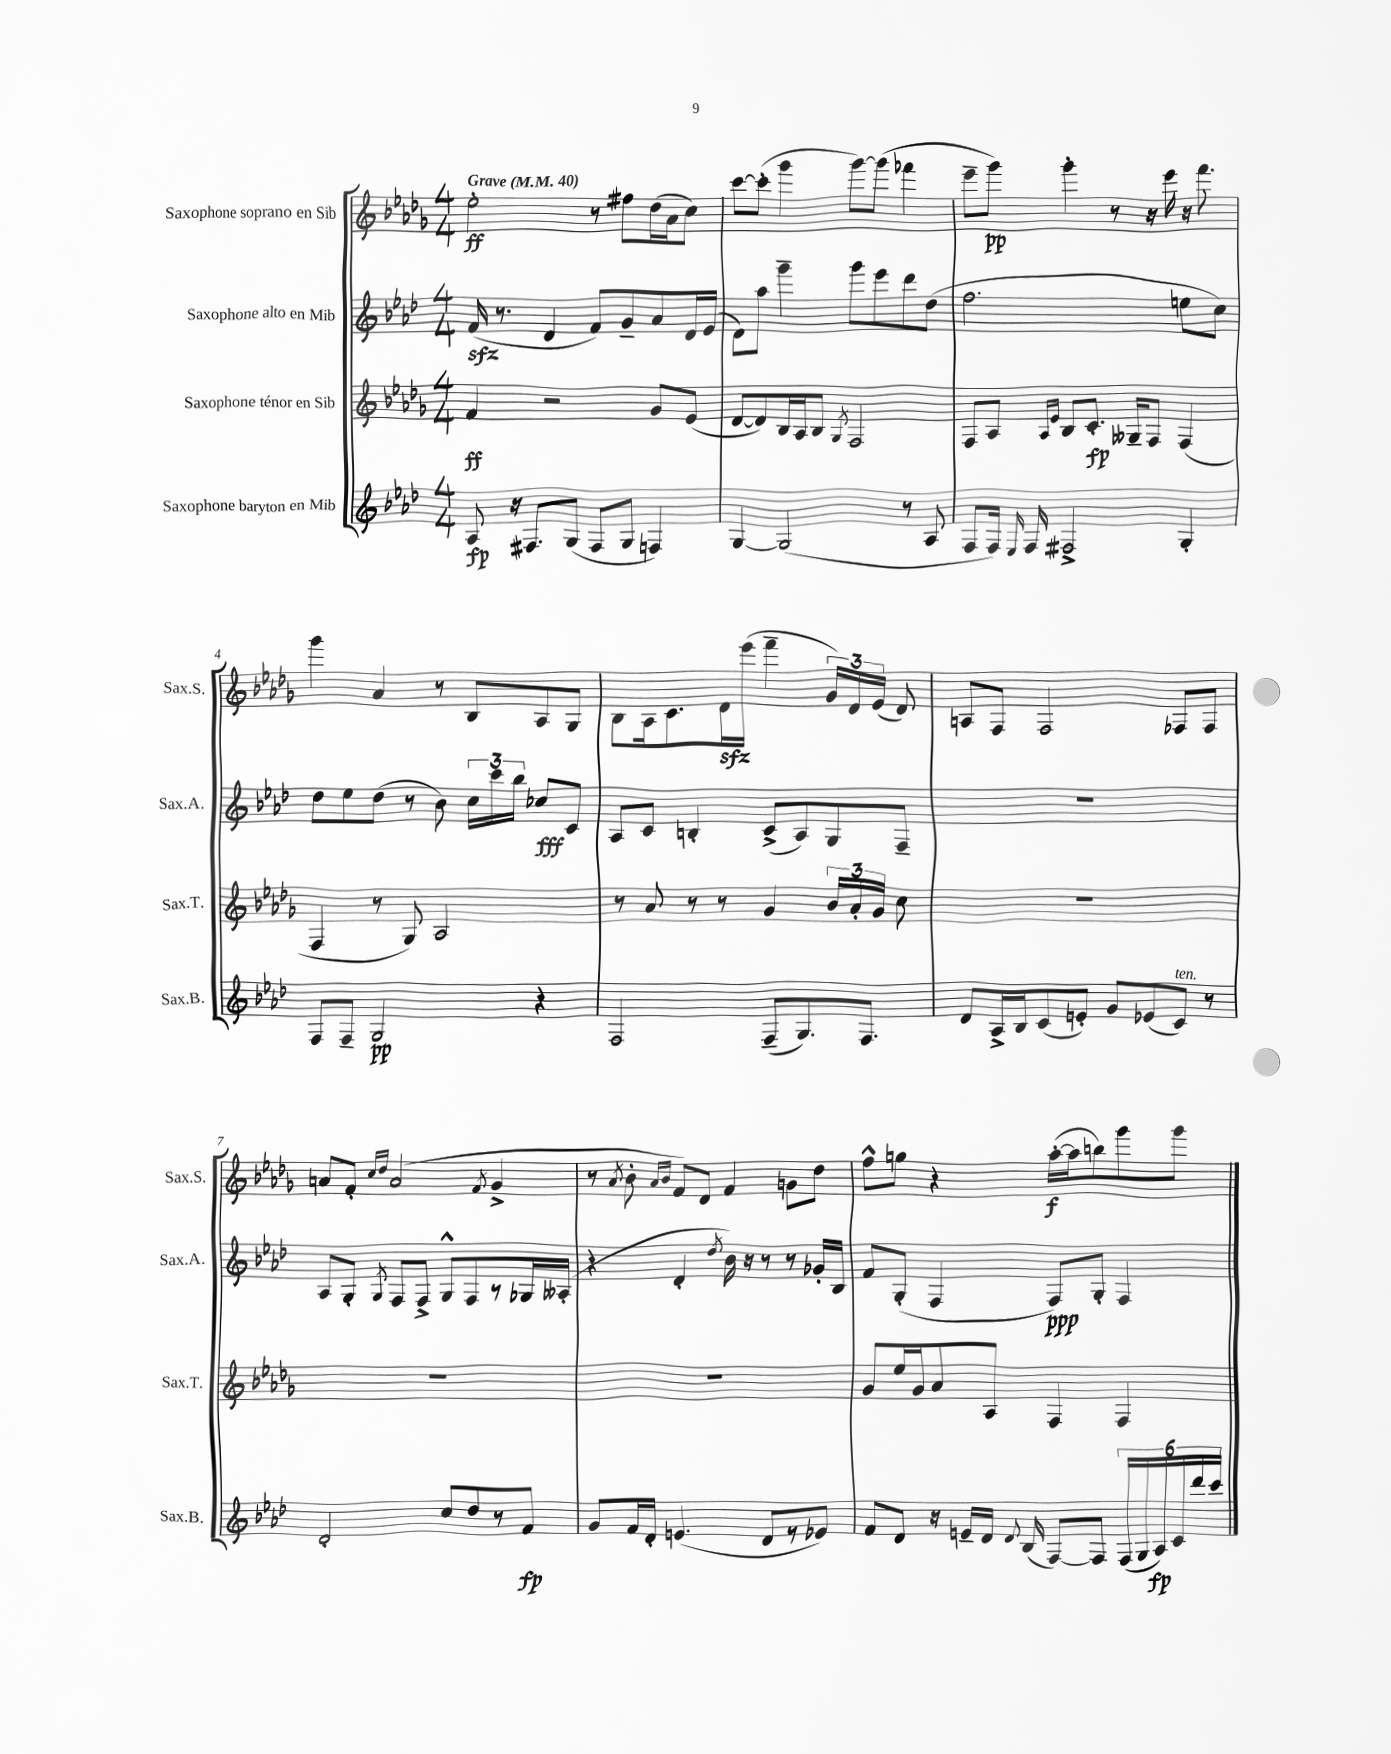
<<
\new StaffGroup <<
\new Staff = "s0" \with { instrumentName = "Saxophone soprano en Sib" shortInstrumentName = "Sax.S." } {
    \clef treble \key des \major \numericTimeSignature \time 4/4 \tempo "Grave" 4 = 40
    \autoBeamOff ees''2-.\ff r8 fis''8[ des''16( aes'16 c''8]) |
    c'''8[~ c'''8]-.( ges'''4 ges'''8[~) ges'''8]( fes'''4 |
    ees'''8[-- ges'''8]\pp) ges'''4-. r8 r16 ees'''16 r16 f'''8. |
    ges'''4 aes'4 r8 bes8[ aes8 ges8] |
    bes8[ aes16 c'8. des'16\sfz ees'''16]( f'''4-- \tuplet 3/2 { ges'16[) des'16 ees'16]( } des'8) |
    a8[ f8] f2 fes8[ fes8] |
    a'8[ f'8]-. \grace { c''16[ des''16] } a'2( \acciaccatura { f'8 } ges'4-> |
    r8 \acciaccatura { aes'8 } bes'8-. \grace { aes'16[ bes'16] } f'8[) des'8] f'4 g'8[ des''8] |
    f''8[-^ g''8] r4 aes''16[~-.\f( aes''16 b''8) ges'''8 ges'''8] \bar "|." |
}
\new Staff = "s1" \with { instrumentName = "Saxophone alto en Mib" shortInstrumentName = "Sax.A." } {
    \clef treble \key aes \major \numericTimeSignature \time 4/4
    \autoBeamOff f'16\sfz( r8. des'4 f'8[) g'8-- aes'8 des'16 ees'16]( |
    des'8[) aes''8] g'''4-- g'''8[ ees'''8 des'''8 des''8]( |
    f''2. e''8[ c''8]) |
    des''8[ ees''8 des''8]( r8 bes'8) \tuplet 3/2 { c''16[ c'''16 bes''16] } ces''8[\fff c'8] |
    aes8[ c'8] b4-. c'8[->( aes8) g8 f8]-- |
    R1 |
    aes8[ g8]-. \acciaccatura { g8 } f8[ f8]-> g8[-^ f8 r8 ges16 aeses16]-.( |
    r4 des'4-. \acciaccatura { des''8 } bes'16) r16 r8 r8 ges'16[-. bes16] |
    f'8[ g8]-.( f4 f8[\ppp) g8]-. f4 \bar "|." |
}
\new Staff = "s2" \with { instrumentName = "Saxophone ténor en Sib" shortInstrumentName = "Sax.T." } {
    \clef treble \key des \major \numericTimeSignature \time 4/4
    \autoBeamOff f'4\ff r2 ges'8[ ees'8]( |
    des'8[~ des'8) bes16 aes16 bes8] \acciaccatura { ges8 } f2 |
    f8[ aes8] \grace { aes16[ ees'16] } bes8[ c'8.]-.\fp geses16[-- f8] f4( |
    f4 r8 ges8) aes2 |
    r8 aes'8 r8 r8 ges'4 \tuplet 3/2 { bes'16[ aes'16-. ges'16] } c''8 |
    R1 |
    R1 |
    R1 |
    ges'8[ ees''16 ges'16 aes'8 aes8] f4 f4 \bar "|." |
}
\new Staff = "s3" \with { instrumentName = "Saxophone baryton en Mib" shortInstrumentName = "Sax.B." } {
    \clef treble \key aes \major \numericTimeSignature \time 4/4
    \autoBeamOff aes8\fp r16 fis8.[ g8]( fis8[ g8] f4) |
    g4~ g2( r8 aes8 |
    f8[ f16]) \grace { ees16 } f16 fis2-> g4-. |
    f8[ f8]-- g2\pp r4 |
    f2 f8[--( g8.) f8.] |
    des'8[ aes16-> bes16 c'8( e'8]-.) g'8[ ees'8( c'8]^\markup { \italic "ten." }) r8 |
    des'2-. c''8[ des''8 r8 f'8]\fp |
    g'8[ f'16 des'16]-. e'4.( des'8[ r8 ees'8]) |
    f'8[ des'8] r16 e'16[-- des'16] \appoggiatura { des'8 } bes16( f8[~) f8] \tuplet 6/4 { f16[( g16 aes16\fp) c'16 des'''16 c'''16] } \bar "|." |
}
>>
>>
